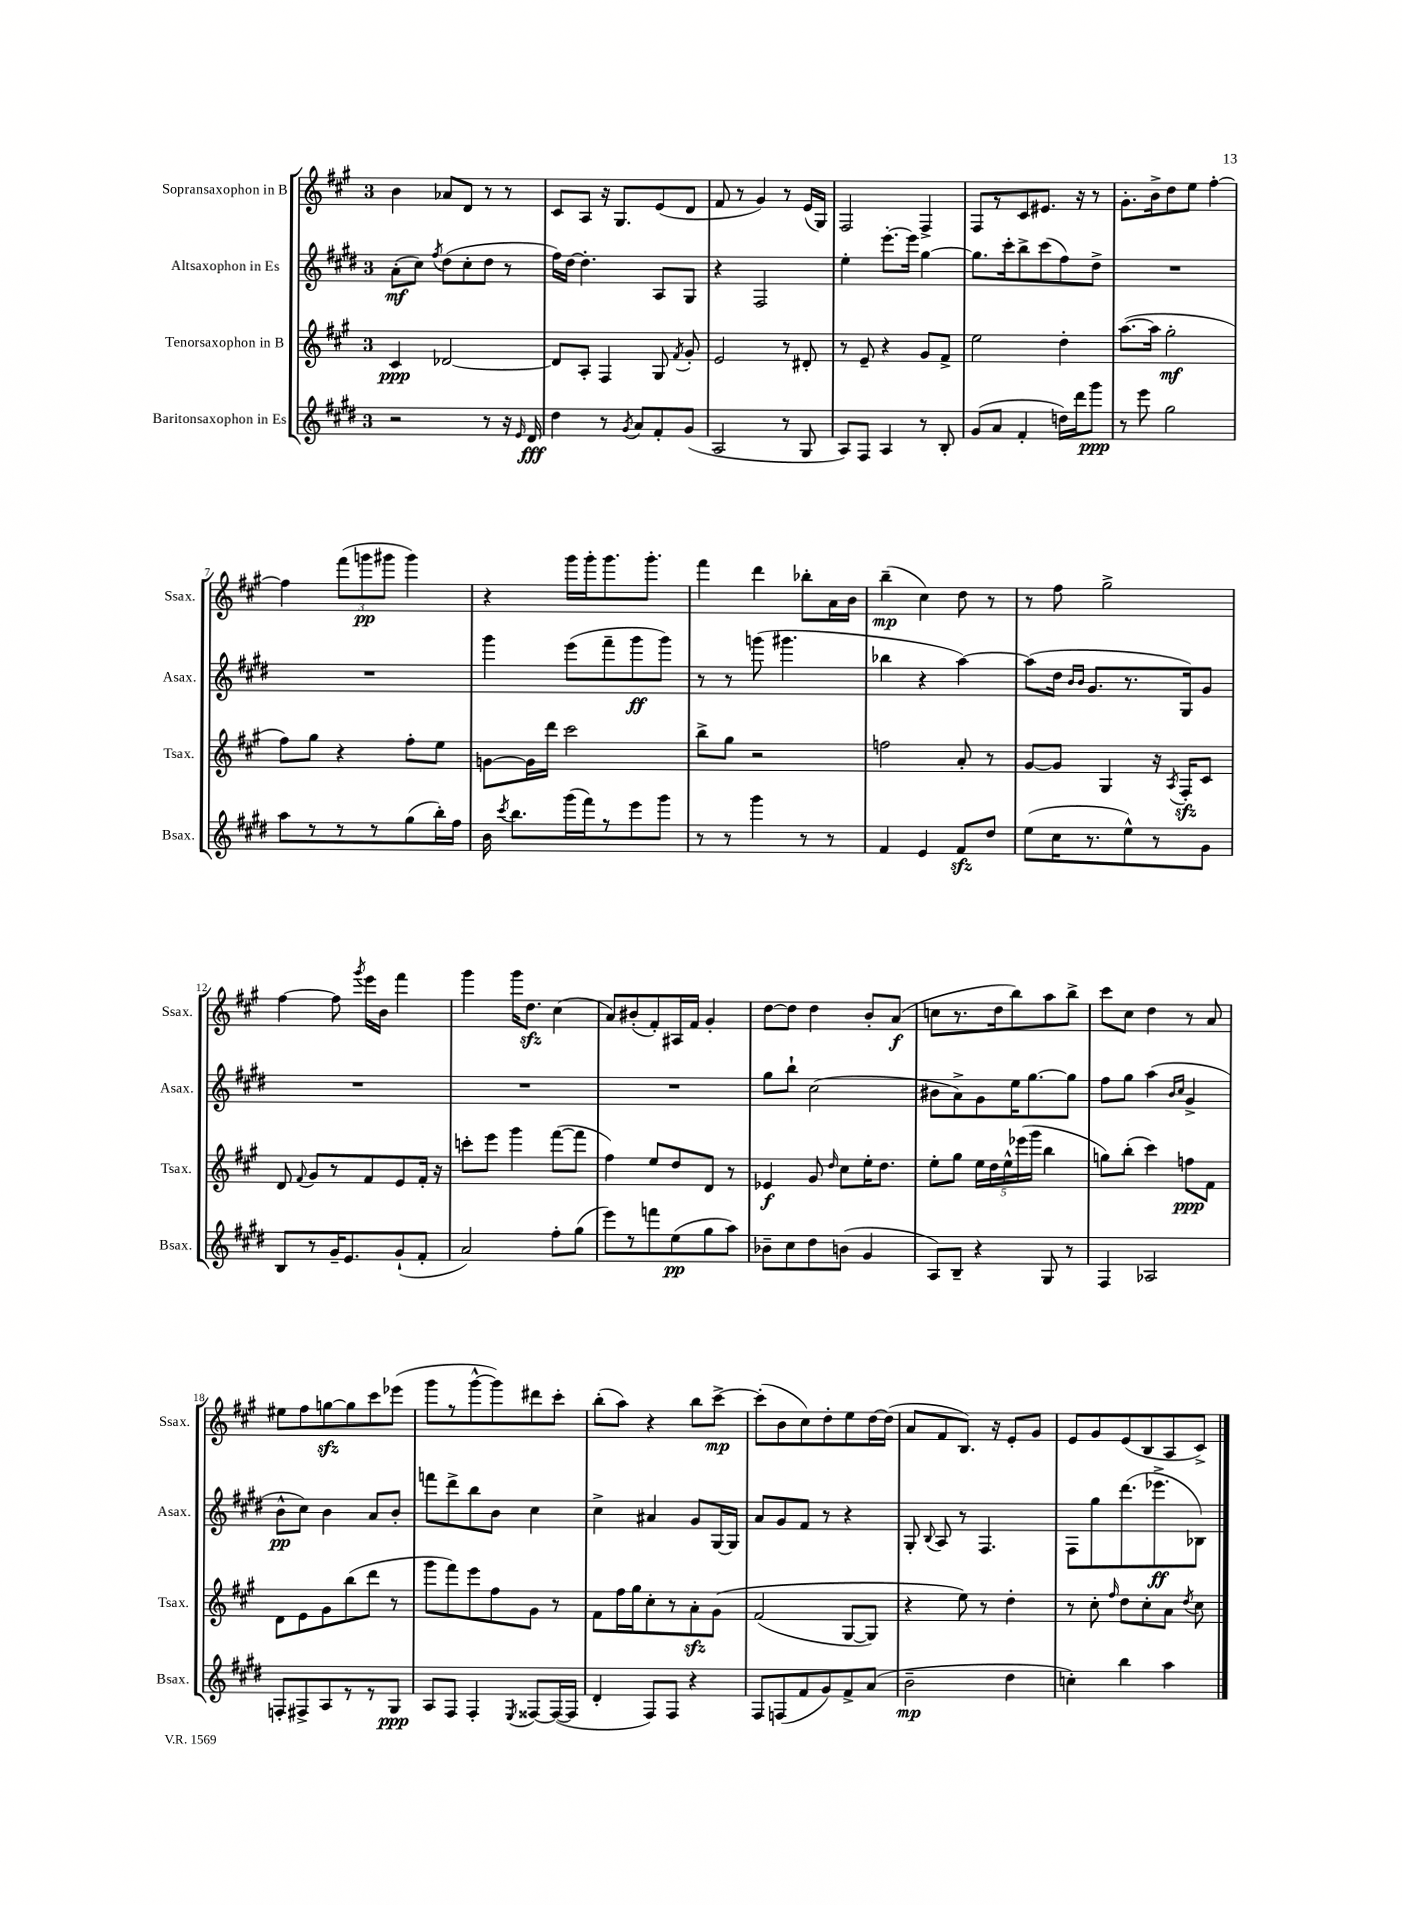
<<
\new StaffGroup <<
\new Staff = "s0" \with { instrumentName = "Sopransaxophon in B" shortInstrumentName = "Ssax." } {
    \clef treble \key a \major \once \override Staff.TimeSignature.style = #'single-digit \time 3/4
    \autoBeamOff b'4 aes'8[ d'8] r8 r8 |
    cis'8[ a8] r16 gis8.[ e'8( d'8] |
    fis'8 r8 gis'4) r8 e'16[( gis16]) |
    fis2 fis4-> |
    fis8[ r8 cis'8 eis'8.] r16 r8 |
    gis'8.[-. b'16-> d''8 e''8] fis''4~-. |
    fis''4 \tuplet 3/2 { fis'''8[( g'''8\pp gis'''8] } gis'''4) |
    r4 gis'''16[ gis'''16-. gis'''8. gis'''8.]-. |
    fis'''4 d'''4 bes''8[-. a'16 b'16] |
    b''4--\mp( cis''4) d''8 r8 |
    r8 fis''8 gis''2-> |
    fis''4~ fis''8 \acciaccatura { gis'''8 } e'''16[ b'16] fis'''4 |
    gis'''4 gis'''16[ d''8.]\sfz cis''4( |
    a'8[) bis'8-.( fis'8-.) ais16 fis'16] gis'4-. |
    d''8[~ d''8] d''4 b'8[-. a'8]\f( |
    c''8[ r8. d''16 b''8) a''8 b''8]-> |
    cis'''8[ cis''8] d''4 r8 a'8 |
    eis''8[ fis''8 g''8~\sfz g''8 cis'''8 ees'''8]( |
    gis'''8[ r8 gis'''8~-^ gis'''8) dis'''8 cis'''8]-. |
    b''8[-.( a''8]) r4 b''8[ cis'''8]~->\mp |
    cis'''8[-.( b'8 cis''8) d''8-. e''8 d''16~ d''16]( |
    a'8[ fis'8 b8.]) r16 e'8[-. gis'8] |
    e'8[ gis'8 e'8( b8 a8 cis'8]->) \bar "|." |
}
\new Staff = "s1" \with { instrumentName = "Altsaxophon in Es" shortInstrumentName = "Asax." } {
    \clef treble \key e \major \once \override Staff.TimeSignature.style = #'single-digit \time 3/4
    \autoBeamOff a'8[-.\mf( cis''8]) \acciaccatura { fis''8 } dis''8[( cis''8-. dis''8] r8 |
    fis''16[) dis''16]~ dis''4.-. a8[ gis8] |
    r4 fis2 |
    e''4-. e'''8.[~-. e'''16] gis''4~ |
    gis''8.[ cis'''16-. b''8-> cis'''8( fis''8) dis''8]-> |
    R2. |
    R2. |
    gis'''4 e'''8[( fis'''8-- gis'''8\ff gis'''8]) |
    r8 r8 g'''8( gis'''4. |
    bes''4 r4 a''4~) |
    a''8[( dis''16] \grace { b'16[ b'16] } gis'8.[ r8. gis16) gis'8] |
    R2. |
    R2. |
    R2. |
    gis''8[ b''8]-! cis''2( |
    bis'8[ a'8->) gis'8 e''16 gis''8.~ gis''8] |
    fis''8[ gis''8] a''4( \grace { b'16[ cis''16] } gis'4-> |
    b'8[-^\pp cis''8]) b'4 a'8[ b'8]-. |
    f'''8[ dis'''8-> b''8 b'8] cis''4 |
    cis''4-> ais'4 gis'8[ gis16~ gis16] |
    a'8[ gis'8 fis'8] r8 r4 |
    gis8-. \appoggiatura { b8 } a8 r8 fis4. |
    fis8[ gis''8 dis'''8.( ees'''8.->\ff bes8]) \bar "|." |
}
\new Staff = "s2" \with { instrumentName = "Tenorsaxophon in B" shortInstrumentName = "Tsax." } {
    \clef treble \key a \major \once \override Staff.TimeSignature.style = #'single-digit \time 3/4
    \autoBeamOff cis'4\ppp des'2~ |
    des'8[ a8]-. fis4 gis8 \acciaccatura { fis'8 } gis'8-. |
    e'2 r8 dis'8-. |
    r8 e'8-- r4 gis'8[ fis'8]-> |
    e''2 d''4-. |
    a''8.[~( a''16] gis''2-.\mf |
    fis''8[) gis''8] r4 fis''8[-. e''8] |
    g'8[~ g'16 d'''16] cis'''2 |
    b''8[-> gis''8] r2 |
    f''2 a'8-. r8 |
    gis'8[~ gis'8] gis4 r16 \acciaccatura { a8 } fis16[-.\sfz cis'8] |
    d'8 \appoggiatura { fis'8 } gis'8[ r8 fis'8 e'8 fis'16]-. r16 |
    c'''8[-. e'''8] gis'''4 fis'''8[~( fis'''8] |
    fis''4) e''8[ d''8 d'8] r8 |
    ees'4\f gis'8 \grace { d''16 } cis''8[ e''16-. d''8.] |
    e''8[-. gis''8] \tuplet 5/4 { e''16[ d''16 e''16-^ ees'''16( gis'''16] } b''4 |
    g''8[) b''8]-.( cis'''4) f''8[\ppp fis'8] |
    d'8[ e'8 gis'8 b''8( d'''8] r8 |
    gis'''8[ fis'''8) e'''8 fis''8 gis'8] r8 |
    fis'8[ fis''16 gis''16 cis''8-. r8 a'8-.\sfz gis'8]\( |
    fis'2( gis8[~ gis8]) |
    r4 e''8\) r8 d''4-. |
    r8 cis''8-. \grace { fis''16 } d''8[ cis''8-. a'8] \acciaccatura { d''8 } cis''8 \bar "|." |
}
\new Staff = "s3" \with { instrumentName = "Baritonsaxophon in Es" shortInstrumentName = "Bsax." } {
    \clef treble \key e \major \once \override Staff.TimeSignature.style = #'single-digit \time 3/4
    \autoBeamOff r2 r8 r16 \grace { e'16 } dis'16\fff |
    dis''4 r8 \acciaccatura { gis'8 } a'8[ fis'8-. gis'8]( |
    a2 r8 gis8 |
    a8[) fis8] a4 r8 b8-. |
    gis'8[( a'8] fis'4-. d''16[) dis'''16 gis'''8]\ppp |
    r8 e'''8 gis''2 |
    a''8[ r8 r8 r8 gis''8( b''16-.) fis''16] |
    b'16 \acciaccatura { cis'''8 } b''8.[ gis'''16( fis'''16) r8 e'''8 gis'''8] |
    r8 r8 gis'''4 r8 r8 |
    fis'4 e'4 fis'8[\sfz dis''8] |
    e''8[( cis''16 r8. e''8-^) r8 gis'8] |
    b8[ r8 gis'16-- e'8. gis'8-!( fis'8]-. |
    a'2) fis''8[-. gis''8]( |
    e'''8[) r8 f'''8 e''8\pp( gis''8 a''8]) |
    bes'8[-- cis''8 dis''8 b'8]( gis'4 |
    a8[) b8]-- r4 gis8 r8 |
    fis4 aes2 |
    f8[-. fis8-> a8 r8 r8 gis8]\ppp |
    a8[ fis8] fis4-. \acciaccatura { e8 } fisis8[~ fisis16~( fisis16] |
    dis'4-. fis8[) fis8] r4 |
    fis8[ f8( fis'8 gis'8) fis'8-> a'8]( |
    b'2--\mp dis''4 |
    c''4-.) b''4 a''4 \bar "|." |
}
>>
>>
